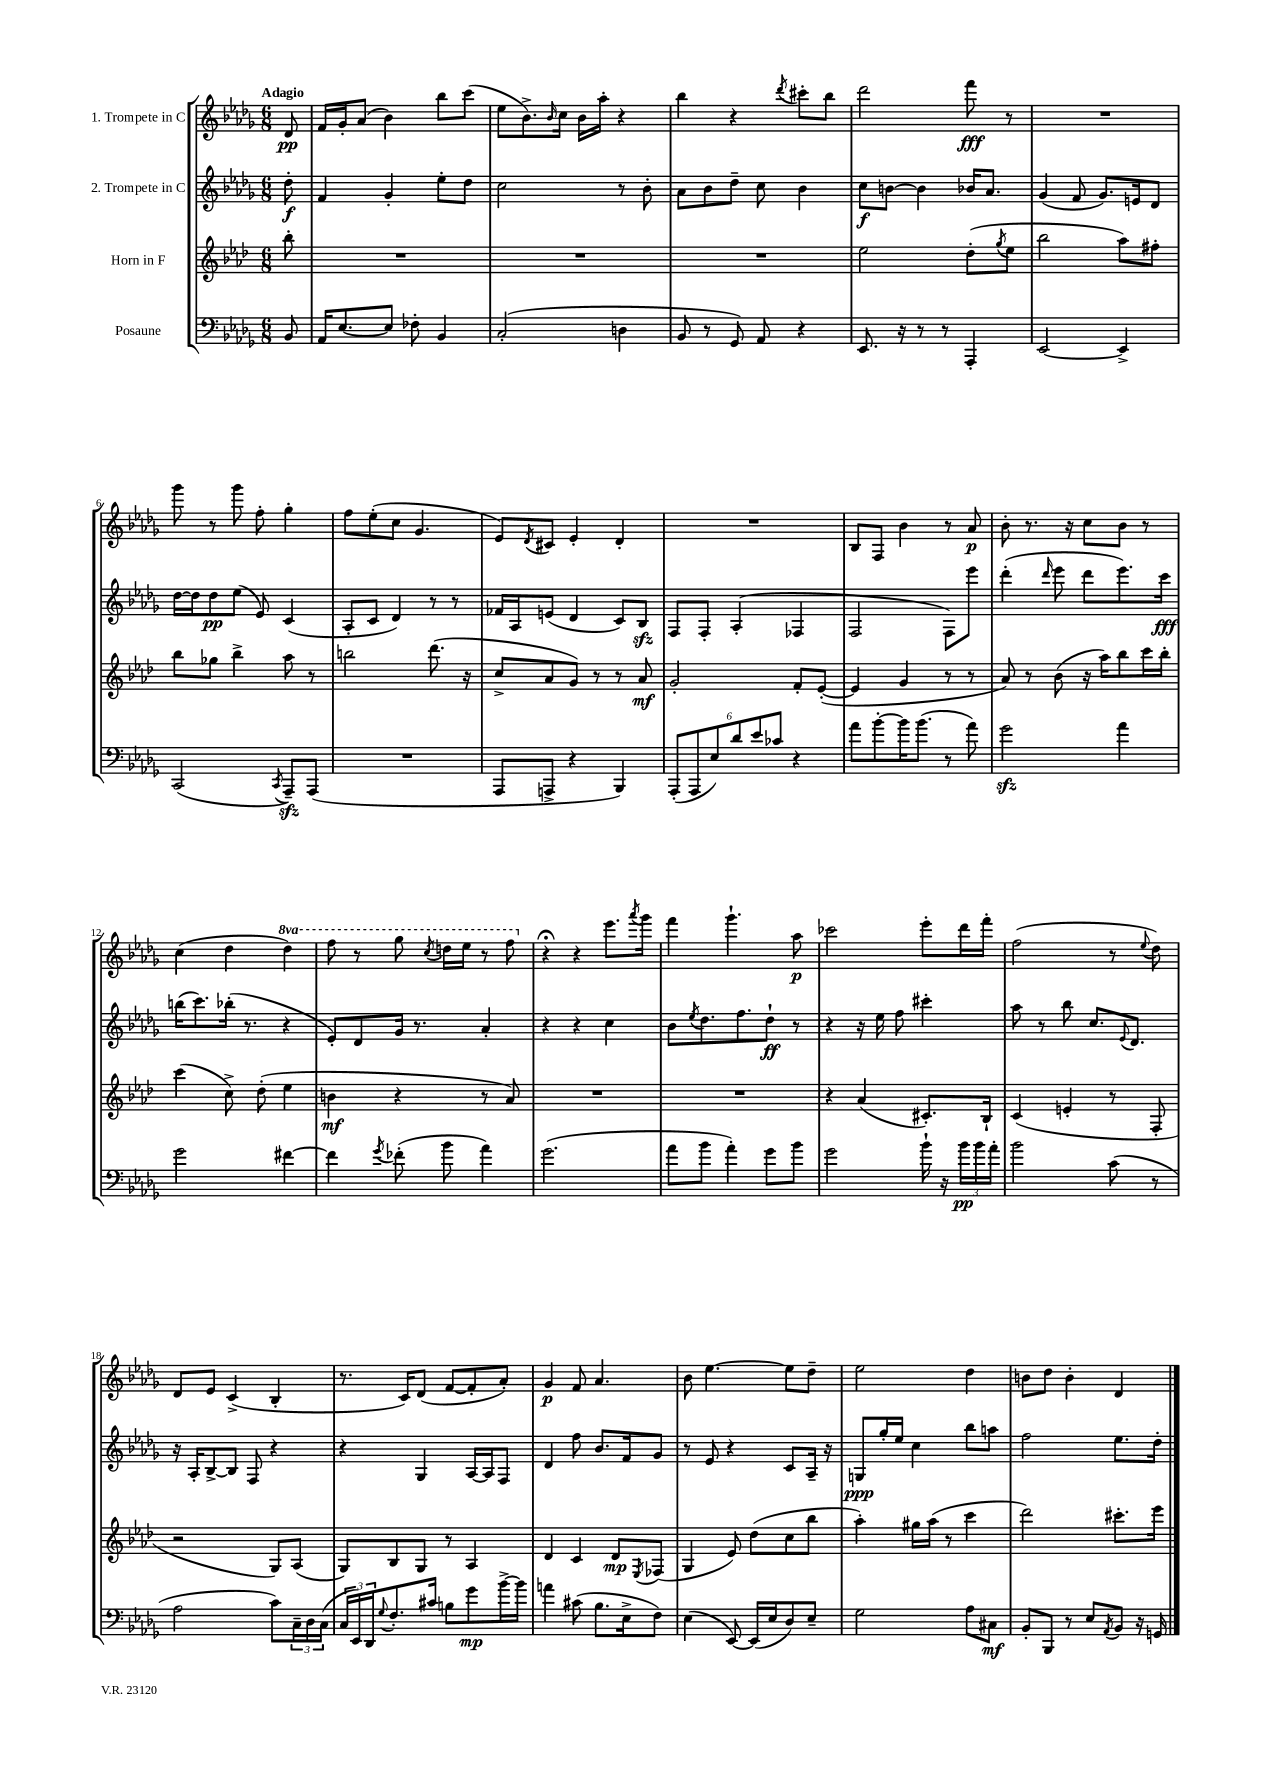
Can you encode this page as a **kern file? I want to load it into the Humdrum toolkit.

**kern	**kern	**kern	**kern
*staff4	*staff3	*staff2	*staff1
*clefF4	*clefG2	*clefG2	*clefG2
*k[b-e-a-d-g-]	*k[b-e-a-d-]	*k[b-e-a-d-g-]	*k[b-e-a-d-g-]
*M6/8	*M6/8	*M6/8	*M6/8
8BB-	8bb-'	8dd-'	8d-
=	=	=	=
16AA-	2.r	4f	16f
[8.E-	.	.	16g-'
.	.	.	(8a-
8E-]	.	4g-'	4b-)
8F-'	.	.	.
4BB-	.	8ee-'	8bb-
.	.	8dd-	(8ccc
=	=	=	=
(2C'	2.r	2cc	8ee-
.	.	.	8.b-^)
.	.	.	16qqb-
.	.	.	16cc
.	.	.	16b-
.	.	.	16aa-'
4D	.	8r	4r
.	.	8b-'	.
=	=	=	=
8BB-	2.r	8a-	4bb-
8r	.	8b-	.
8GG-)	.	8dd-~	4r
8AA-	.	8cc	.
.	.	.	8qddd-
4r	.	4b-	8ccc#'
.	.	.	8bb-
=	=	=	=
8.EE-	2ee-	8cc	2ddd-
.	.	[8b	.
16r	.	.	.
8r	.	4b]	.
8r	.	.	.
4AAA-'	(8dd-'	16b-	8fff
.	.	8.a-	.
.	8qgg	.	.
.	8ee-	.	8r
=	=	=	=
[2EE-	2bb-	(4g-	2.r
.	.	8f	.
.	.	8.g-)	.
4EE-^]	8aa-)	.	.
.	.	16e	.
.	8ff#'	8d-	.
=	=	=	=
(2CC	8bb-	[16dd-	8ggg-
.	.	16dd-]	.
.	8gg-	8dd-	8r
.	4bb-^	(8ee-	8ggg-
.	.	8e-)	8ff'
8qCC	.	.	.
8AAA-~)	8aa-	(4c	4gg-'
(8AAA-	8r	.	.
=	=	=	=
2.r	2bb	8A-'	8ff
.	.	8c	(8ee-'
.	.	4d-)	8cc
.	.	.	4.g-
.	(8.ddd-	8r	.
.	.	8r	.
.	16r	.	.
=	=	=	=
8AAA-	8cc^	16f-	8e-)
.	.	16A-	.
.	.	.	8qd-
8AAA^	8a-	(8e	8c#
4r	8g)	4d-	4e-'
.	8r	.	.
4BBB-)	8r	8c)	4d-'
.	8a-	8B-	.
=	=	=	=
(12AAA-'	2g'	8F	2.r
12AAA-	.	.	.
.	.	8F'	.
12E-)	.	.	.
12d-	.	(4A-'	.
12e-	.	.	.
12c-	.	.	.
4r	8f'	4F-	.
.	([8e-'	.	.
=	=	=	=
8a-	4e-]	2F	8B-
[8b-'	.	.	8F
16b-]	4g	.	4b-
(8.b-	.	.	.
8r	8r	8F)	8r
8a-)	8r	8eee-	8a-
=	=	=	=
2g-	8a-)	(4ddd-'	8b-'
.	8r	.	8.r
.	.	16qqddd-	.
.	(8b-	8eee-	.
.	.	.	16r
.	16r	8ddd-	8cc
.	16aa-)	.	.
4a-	8bb-	8.eee-)	8b-
.	16ccc	.	8r
.	16bb-'	16ccc	.
=	=	=	=
2g-	(4ccc	(16bb	(4cc
.	.	8.ccc)	.
.	8cc^)	(16bb-'	4dd-
.	.	8.r	.
.	(8dd-'	.	.
[4f#	4ee-	4r	4ddd-)
=	=	=	=
4f#]	4b	8e-')	8fff
.	.	8d-	8r
8qg-	.	.	.
(8f-'	4r	16g-	8ggg-
.	.	8.r	.
.	.	.	8qccc
8b-	.	.	16ddd
.	.	.	16eee-
4a-)	8r	4a-'	8r
.	8a-)	.	8fff
=	=	=	=
(2.g-	2.r	4r	4r;
.	.	4r	4r
.	.	4cc	8.eee-
.	.	.	8qaaa-
.	.	.	16ggg-
=	=	=	=
8a-	2.r	8b-	4fff
.	.	8qee-	.
8b-	.	8.dd-	.
4a-')	.	.	4.ggg-`
.	.	8.ff	.
8g-	.	8dd-`	.
8b-	.	8r	8aa-
=	=	=	=
2g-	4r	4r	2ccc-
.	(4a-	16r	.
.	.	16ee-	.
.	.	8ff	.
16b-`	8.c#')	4ccc#'	8eee-'
16r	.	.	.
24b-	.	.	16ddd-
24b-	.	.	.
.	16B-`	.	16fff'
24a-'	.	.	.
=	=	=	=
2b-	(4c	8aa-	(2ff
.	.	8r	.
.	4e'	8bb-	.
.	.	8.cc	.
(8c	8r	.	8r
.	.	8qqe-	.
.	.	8.d-	.
.	.	.	8qqee-
8r	8F'	.	8dd-)
=	=	=	=
2A-	2r	16r	8d-
.	.	16A-'	.
.	.	[8B-^	8e-
.	.	8B-]	(4c^
.	.	8F	.
8c)	8G)	4r	4B-'
24C~	(8A-	.	.
24D-	.	.	.
(24C	.	.	.
=	=	=	=
24C	8G)	4r	8.r
24EE-)	.	.	.
24DD-	.	.	.
8qqG-	.	.	.
8.F'	8B-	.	.
.	.	.	16c)
.	8G	4G-	(8d-
16c#	.	.	.
8B	8r	.	[8f
8g-	4A-	[16A-	8f']
.	.	16A-]	.
[16b-^	.	8F	8a-')
16b-]	.	.	.
=	=	=	=
4a	4d-	4d-	4g-
(8c#	4c	8ff	8f
8.B-	.	8.b-	4.a-
.	8d-	.	.
16E-^	.	16f	.
.	8qE-	.	.
8F)	(8F-	8g-	.
=	=	=	=
(4E-	4G	8r	8b-
.	.	8e-	[4.ee-
[8EE-)	8e-)	4r	.
(16EE-]	(8dd-	.	.
16E-	.	.	.
8D-)	8cc	8c	8ee-]
8E-~	8bb-	16A-~	8dd-~
.	.	16r	.
=	=	=	=
2G-	4aa-')	8G	2ee-
.	.	16gg-'	.
.	.	16ee-	.
.	16gg#	4cc	.
.	(16aa-	.	.
.	8r	.	.
8A-	4ccc	8bb-	4dd-
8C#	.	8aa	.
=	=	=	=
8BB-'	2ddd-)	2ff	8b
8BBB-	.	.	8dd-
8r	.	.	4b'
8E-	.	.	.
8qAA-	.	.	.
8BB-	8.ccc#'	8.ee-	4d-
16r	.	.	.
16GG	16eee-	16dd-'	.
==	==	==	==
*-	*-	*-	*-
